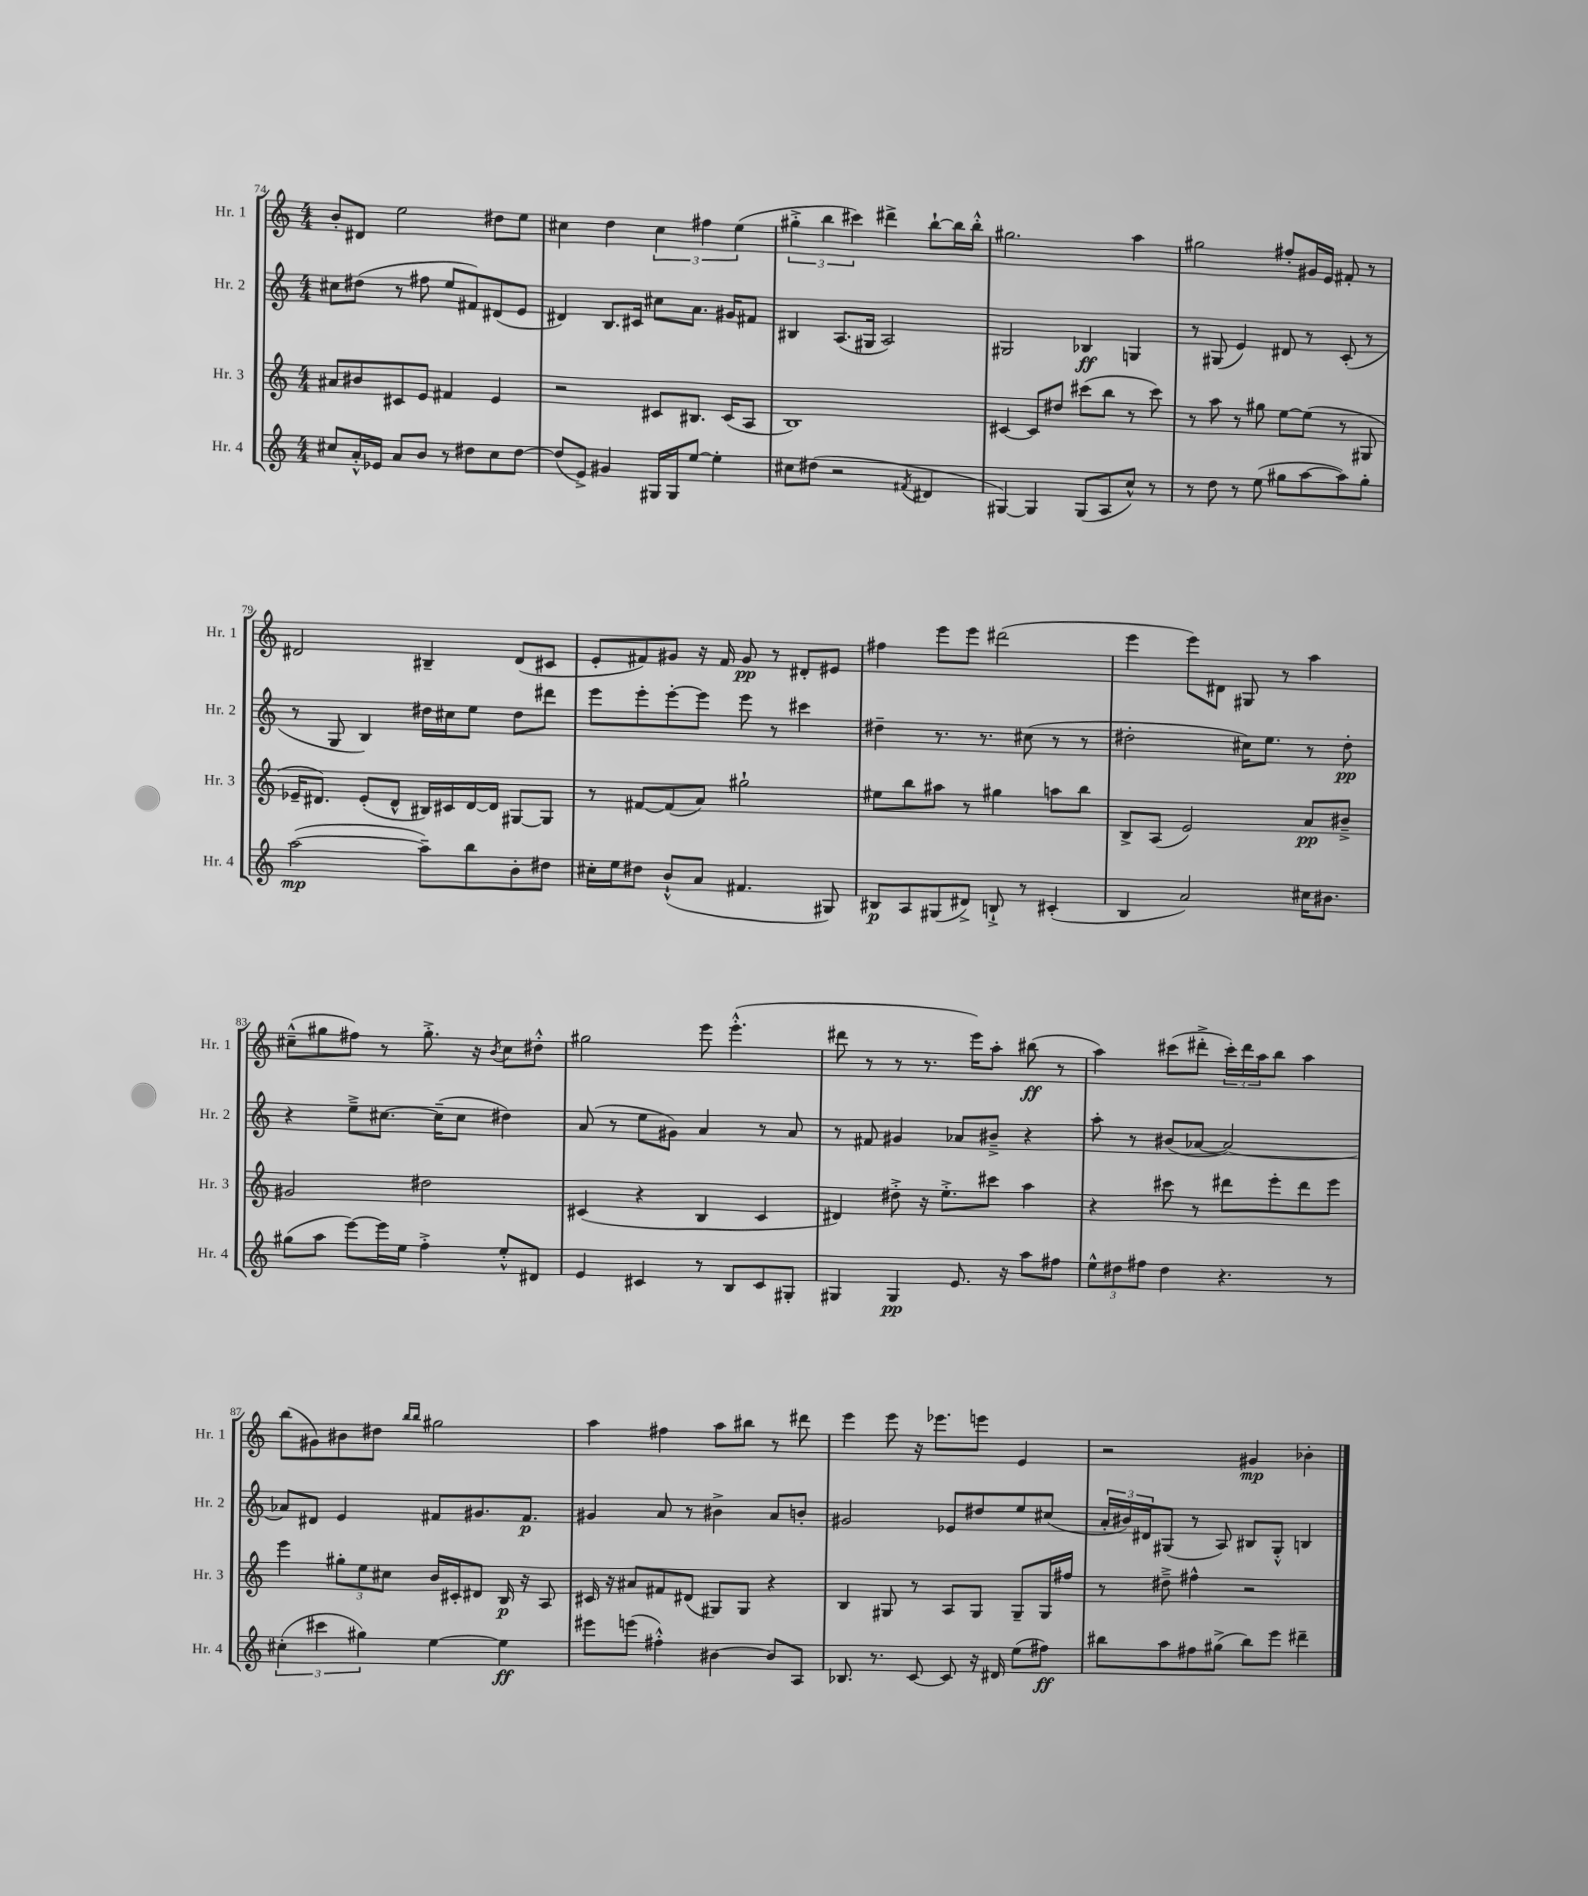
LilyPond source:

<<
\new StaffGroup <<
\new Staff = "s0" \with { instrumentName = "Hr. 1" shortInstrumentName = "Hr. 1" } {
    \clef treble \key c \major \numericTimeSignature \time 4/4
    b'8-. dis'8 e''2 dis''8 e''8 |
    cis''4 d''4 \tuplet 3/2 { cis''4 fis''4 e''4( } |
    \tuplet 3/2 { gis''4-.-> b''4 cis'''4) } dis'''4-> b''8~-! b''16 b''16-.-^ |
    gis''2. a''4 |
    gis''2 fis''8-. gis'16 e'16 fis'8-. r8 |
    dis'2 bis4-- dis'8( cis'8 |
    e'8-. fis'8) gis'8 r16 fis'16 gis'8\pp r8 dis'8-. eis'8 |
    fis''4 e'''8 e'''8 dis'''2( |
    e'''4 e'''8) dis'8 gis8 r8 a''4 |
    cis''8---^( gis''8 fis''8) r8 gis''8.-.-> r16 \acciaccatura { b'8 } cis''8 dis''8-.-^ |
    gis''2 e'''8 e'''4.-.-^( |
    dis'''8 r8 r8 r8. e'''16) a''8-. bis''8\ff( r8 |
    a''4) cis'''8( dis'''8-.-> \tuplet 3/2 { cis'''16-.) dis'''16 a''16 } b''8 a''4 |
    b''8( gis'8) bis'8 dis''8 \grace { b''16 b''16 } gis''2 |
    a''4 fis''4 a''8 bis''8 r8 dis'''8 |
    e'''4 e'''8 r16 ees'''8. e'''8 e'4 |
    r2 gis'4\mp bes'4-. \bar "|." |
}
\new Staff = "s1" \with { instrumentName = "Hr. 2" shortInstrumentName = "Hr. 2" } {
    \clef treble \key c \major \numericTimeSignature \time 4/4
    cis''8 dis''8( r8 fis''8 e''8 fis'8) dis'8( e'8 |
    dis'4) b8. cis'16 cis''8 a'8. gis'16 fis'8 |
    bis4 a8.( gis16 a2) |
    gis2 bes4\ff g4 |
    r8 gis8( e'4) dis'8 r8 c'8-.( r8 |
    r8 g8 b4) dis''16 cis''16 e''8 dis''8 dis'''8 |
    e'''8 e'''8-. e'''8~-. e'''8 e'''8 r8 cis'''4 |
    dis''4-- r8. r8. cis''8( r8 r8 |
    dis''2-. cis''16) e''8. r8 dis''8-.\pp |
    r4 e''8---> cis''8.~ cis''16--( cis''8 dis''4) |
    a'8( r8 e''8 gis'8) a'4 r8 a'8 |
    r8 fis'8 gis'4 aes'8 bis'8---> r4 |
    a''8-. r8 bis'8( aes'8~ aes'2~) |
    aes'8 dis'8 e'4 fis'8 gis'8. fis'8.\p |
    gis'4 a'8 r8 bis'4-> a'8 b'8-. |
    gis'2 ees'8 dis''8 e''8 cis''8( |
    \tuplet 3/2 { a'16-. bis'16) dis'16 } gis8( r8 a8) bis8 gis8-.-^ b4 \bar "|." |
}
\new Staff = "s2" \with { instrumentName = "Hr. 3" shortInstrumentName = "Hr. 3" } {
    \clef treble \key c \major \numericTimeSignature \time 4/4
    ais'8 bis'8 cis'8 e'8 fis'4 e'4 |
    r2 cis'8 bis8. cis'16( a8 |
    b1) |
    cis'4~ cis'8 dis''8 cis'''8( b''8 r8 cis'''8) |
    r8 a''8 r8 gis''8 e''8~ e''8( r8 gis8 |
    ees'16-- dis'8.) ees'8-.( dis'8-^ bis16) cis'16 dis'16~ dis'16 gis8~ gis8 |
    r8 fis'8~ fis'8( a'8) gis''2-! |
    eis''8 b''8 ais''8 r8 gis''4 a''8 b''8 |
    b8-> a8( e'2) a'8\pp bis'8---> |
    gis'2 dis''2 |
    cis'4( r4 b4 cis'4 |
    dis'4) dis''8-.-> r16 e''8.-.-> cis'''8 a''4 |
    r4 cis'''8 r8 dis'''8 e'''8-. dis'''8 e'''8 |
    e'''4 \tuplet 3/2 { gis''8-. e''8 cis''8 } b'16 cis'16-. dis'8 b16\p r16 a8 |
    cis'16 r16 ais'8 fis'8 dis'8( gis8) gis8 r4 |
    b4 gis8 r8 a8 gis8 gis8-- gis16 fis''16 |
    r8 dis''8---> fis''4-^ r2 \bar "|." |
}
\new Staff = "s3" \with { instrumentName = "Hr. 4" shortInstrumentName = "Hr. 4" } {
    \clef treble \key c \major \numericTimeSignature \time 4/4
    cis''8 a'16-.-^ ees'16 a'8 b'8 r8 dis''8 cis''8 dis''8~ |
    dis''8( e'8->) gis'4 gis16 gis16 e''8~ e''4-. |
    cis''8 dis''8( r2 \acciaccatura { fis'8 } dis'4 |
    gis4~) gis4 gis8( a8 c''8-^) r8 |
    r8 d''8 r8 e''8( gis''8 a''8~ a''8) gis''8-. |
    a''2~\mp( a''8--) b''8 b'8-. dis''8 |
    cis''16-. e''16 dis''8 b'8-!-^( a'8 fis'4. gis8) |
    bis8\p a8 gis8( dis'8->) b8-!-> r8 cis'4-.( |
    b4 a'2) cis''16 bis'8. |
    gis''8( a''8 e'''8~) e'''16 e''16 f''4-.-> e''8-.-^ dis'8 |
    e'4 cis'4 r8 b8 cis'8 gis8-. |
    gis4 gis4\pp e'8. r16 a''8 fis''8 |
    \tuplet 3/2 { e''8-^ dis''8 fis''8 } dis''4 r4. r8 |
    \tuplet 3/2 { cis''4-.( cis'''4 gis''4) } e''4~ e''4\ff |
    eis'''8 e'''8( fis''4-.-^) bis'4~ bis'8 a8 |
    bes8. r8. c'8~ c'8 r16 dis'16 e''8( fis''8\ff) |
    bis''8 a''8 fis''8 gis''8->( bis''8) e'''8 dis'''4-- \bar "|." |
}
>>
>>
\layout { \context { \Score currentBarNumber = #74 } }
